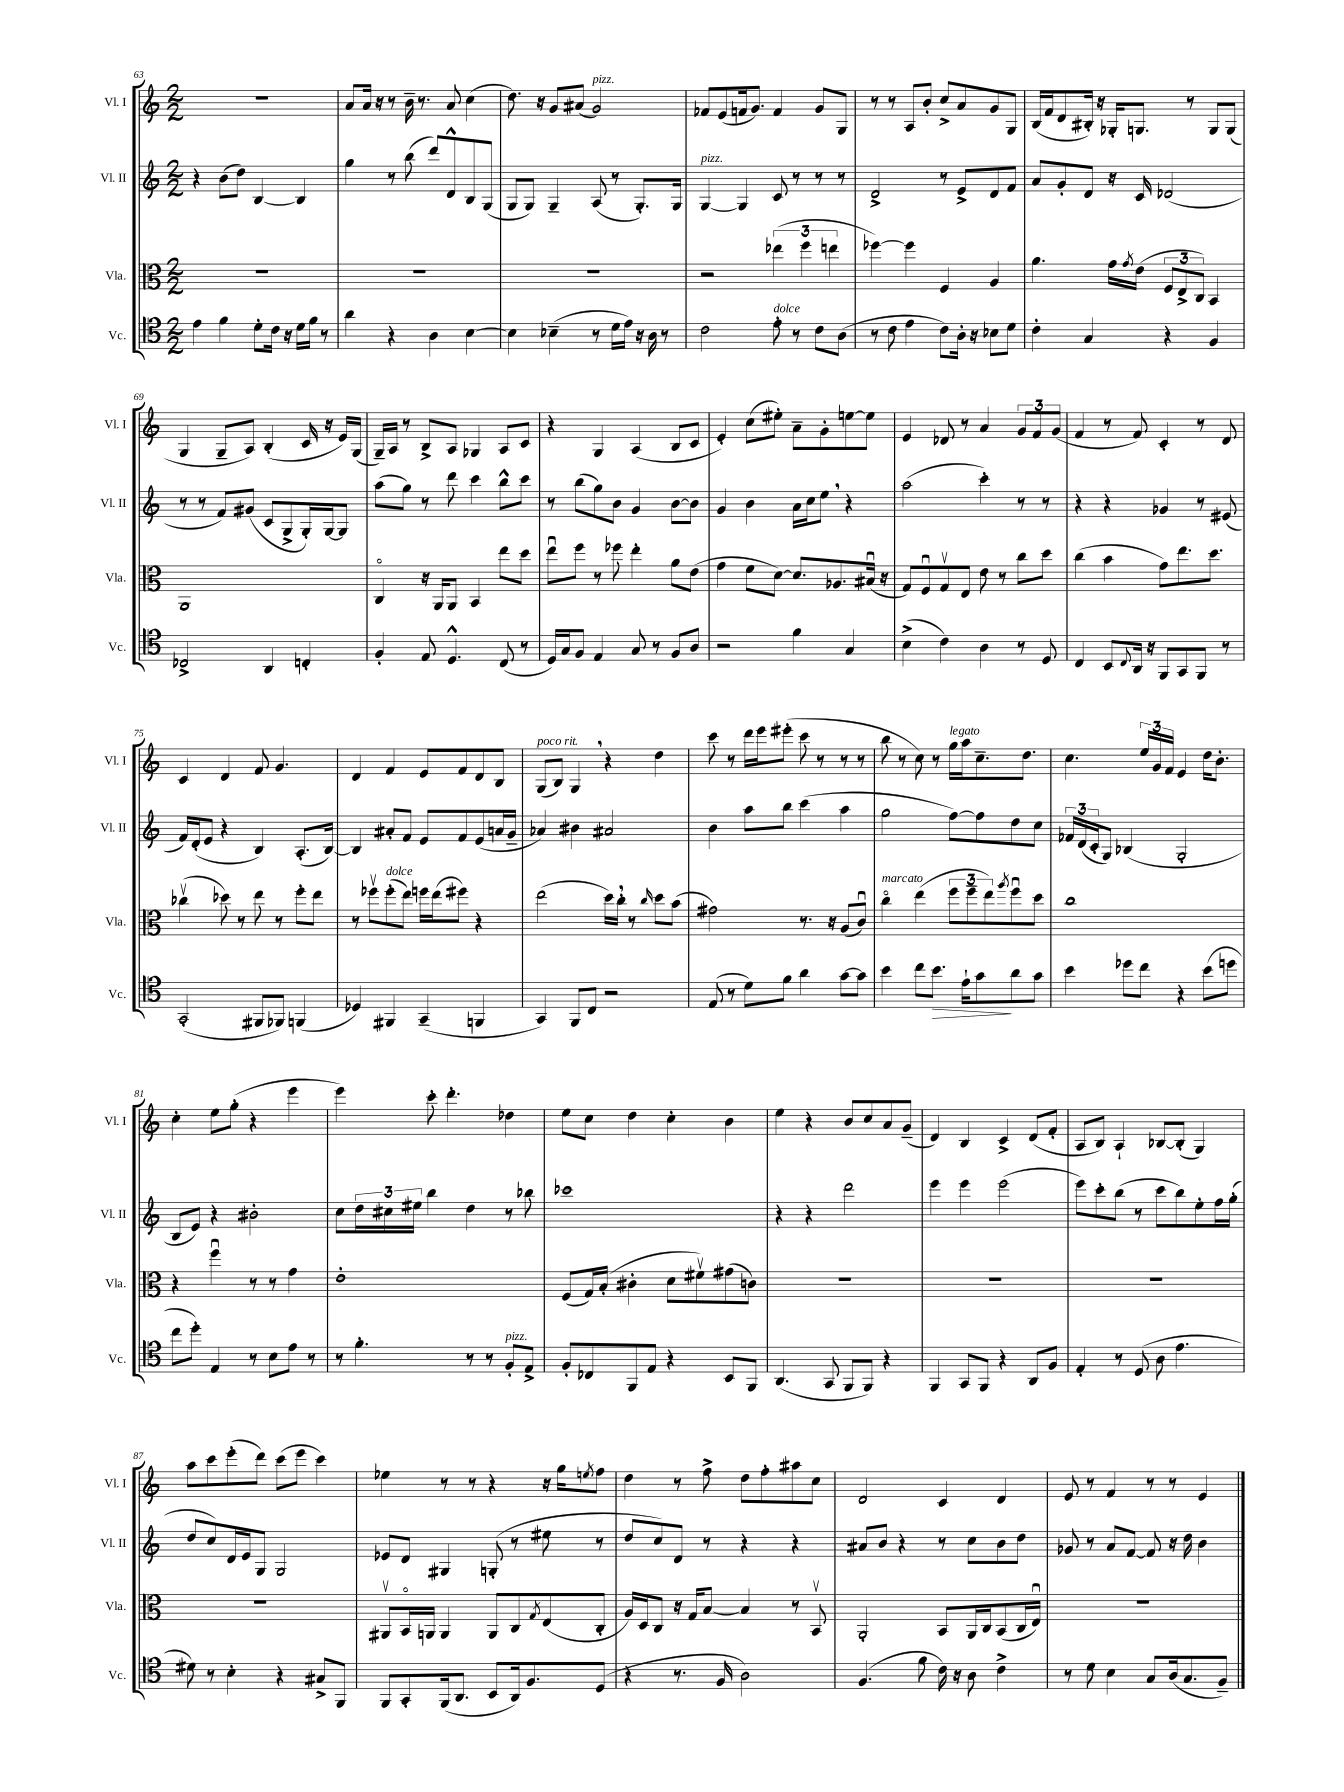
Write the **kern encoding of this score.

**kern	**dynam	**kern	**kern	**kern
*part4	*part4	*part3	*part2	*part1
*staff4	*staff4	*staff3	*staff2	*staff1
*I"Vc.	*	*I"Vla.	*I"Vl. II	*I"Vl. I
*I'Vc.	*	*I'Vla.	*I'Vl. II	*I'Vl. I
*clefC4	*	*clefC3	*clefG2	*clefG2
*k[]	*	*k[]	*k[]	*k[]
*M2/2	*	*M2/2	*M2/2	*M2/2
=63	=63	=63	=63	=63
4e\	.	1r	4r	1r
4f\	.	.	(8b\L	.
.	.	.	8dd\J)	.
8d'\L	.	.	[4B/	.
16c\Jk	.	.	.	.
16r	.	.	.	.
16d\LL	.	.	4B/]	.
16f\JJ	.	.	.	.
8r	.	.	.	.
=64	=64	=64	=64	=64
4a\	.	1r	4gg\	8a/L
.	.	.	.	16a/Jk
.	.	.	.	16r
4r	.	.	8r	8r
.	.	.	(8bb\	16b~\
.	.	.	.	8.r
4A\	.	.	8ddd/L)	.
.	.	.	8d^^/	8a/
[4B\	.	.	8B/	(4cc\
.	.	.	(8G/J	.
=65	=65	=65	=65	=65
4B\]	.	1r	8G/L	8.dd\)
.	.	.	8G/J)	.
.	.	.	.	16r
(4B-X~\	.	.	4G~/	8g/L
.	.	.	.	(8a#X/J
!	!	!	!	!LO:TX:a:i:t=pizz.
8r	.	.	(8A/	2g/)
16d\LL	.	.	8r	.
16e\JJ)	.	.	.	.
16r	.	.	8.G'/L)	.
16A\	.	.	.	.
8r	.	.	.	.
.	.	.	16G/Jk	.
=66	=66	=66	=66	=66
!	!	!	!LO:TX:a:i:t=pizz.	!
2c\	.	2r	[4G/	8f-X/L
.	.	.	.	(8e/
.	.	.	4G/]	16fn/k
.	.	.	.	8.g/J)
!LO:TX:a:i:t=dolce	!	!	!	!
8e'\	.	(6ee-X\	8c/	4f/
8r	.	.	8r	.
.	.	6ff\	.	.
8c\L	.	.	8r	8g/L
.	.	6een\	.	.
(8A\J	.	.	8r	8G/J
=67	=67	=67	=67	=67
8r	.	[4ff-X\)	2d^/	8r
8c\	.	.	.	8r
4e\	.	4ff-\]	.	8A/L
.	.	.	.	8b'/J
8c\L)	.	4F/	8r	8cc^/L
16A'\Jk	.	.	8e^/L	8a/
16r	.	.	.	.
8B-X\L	.	4A/	8d/	8g/
8d\J	.	.	8f/J	8G/J
=68	=68	=68	=68	=68
4c'\	.	4.a\	8a/L	(16B/LL
.	.	.	.	16f/J
.	.	.	8g'/	8d/
4G/	.	.	8d/J	16B#X'/Jk)
.	.	.	.	16r
.	.	16g\LL	16r	16G-X'/KL
.	.	8qg/	.	.
.	.	(16e\JJ	16c/	8.Gn/J
4r	.	12F/L	(2d-X/	.
.	.	12E^/	.	.
.	.	.	.	8r
.	.	12C/J)	.	.
4F/	.	4BB/	.	8G/L
.	.	.	.	(8G/J
!!LO:LB:g=z
=69	=69	=69	=69	=69
2C-X^/	.	1AA	8r	4G/
.	.	.	8r	.
.	.	.	8f/L)	8G~/L
.	.	.	(8g#X/J	8A/J)
4AA/	.	.	8c/L	(4B'/
.	.	.	8G^/	.
4Cn'/	.	.	16G'/L)	16c/
.	.	.	[16G/J	16r
.	.	.	8G/J]	16e/LL)
.	.	.	.	(16G/JJ
=70	=70	=70	=70	=70
4F'/	.	4C/	(8aa\L	16G~/LL)
.	.	.	.	16A/JJ
.	.	.	8gg\J)	8r
8E/	.	16r	8r	8B^/L
.	.	16AA/KL	.	.
4.D^^/	.	8AA/J	8ddd\	8A/J
.	.	4BB/	4ccc\	4G-X/
(8C/	.	8ee\L	8bb^^\L	8A/L
8r	.	8dd\J	8ccc\J	8c/J
=71	=71	=71	=71	=71
16D/LL)	.	8eeu\L	8r	4r
16G/J	.	.	.	.
8F/J	.	8ff\J	(8bb\L	.
4E/	.	8r	8gg\)	4G/
.	.	8ff-X\	8b\J	.
8G/	.	4ee'\	4g/	(4A/
8r	.	.	.	.
8F/L	.	8a\L	[8b\L	8B/L
8A/J	.	(8e\J	8b\J]	8c/J
=72	=72	=72	=72	=72
2r	.	4g\	4g/	4e'/)
.	.	8f\L	4b\	(8cc\L
.	.	[8d\J)	.	8ee#X'\J)
4f\	.	8.d/L]	16a\LL	8a~\L
.	.	.	16cc\J	.
.	.	.	8ee,\J	8g'\
.	.	8.A-X/	.	.
4G/	.	.	4r	[8een\
.	.	(16B#Xu/Jk	.	8ee\J]
.	.	16r	.	.
=73	=73	=73	=73	=73
(4B^\	.	8G/L)	(2aa\	4e/
.	.	8Fu/	.	.
4c\)	.	8Gv/	.	8d-X/
.	.	8E/J	.	8r
4A\	.	8e\	4ccc'\)	4a/
.	.	8r	.	.
8r	.	8cc\L	8r	12g/L
.	.	.	.	12f/
8D/	.	8dd\J	8r	.
.	.	.	.	(12g/J
=74	=74	=74	=74	=74
4C/	.	(4cc\	4r	4f/
8BB/L	.	4b\	4r	8r
8qqC/	.	.	.	.
16AA/Jk	.	.	.	8f/)
16r	.	.	.	.
8FF/L	.	8g\L)	4g-X/	4c'/
8GG/	.	8.ee\	.	.
8FF/J	.	.	8r	8r
.	.	8.dd\J	.	.
8r	.	.	(8e#X/	8d/
!!LO:LB:g=z
=75	=75	=75	=75	=75
(2GG'/	.	(4cc-Xv\	16f/LL)	4c/
.	.	.	(16d'/J	.
.	.	.	8e/J	.
.	.	8dd-X\)	4r	4d/
.	.	8r	.	.
8FF#X/L	.	8ee\	4B/)	8f/
8FF-X/J)	.	8r	.	4.g/
(4FFn/	.	8ff'\L	(8.A'/L	.
.	.	8ee\J	.	.
.	.	.	[16B/Jk)	.
=76	=76	=76	=76	=76
4D-X/)	.	8r	4B/]	4d/
.	.	8ff-Xv\L	.	.
!	!	!LO:TX:a:i:t=dolce	!	!
4FF#X/	.	(8ff-'\	8a#X'/L	4f/
.	.	8ee\J)	8f/J	.
(4GG~/	.	16ffn\LL	8e/L	8e/L
.	.	(16ee\J	.	.
.	.	8ff#X\J)	8f/	8f/
4FFn/	.	4r	(8e/	8d/
.	.	.	16an/L	8B/J
.	.	.	16g~/JJ	.
=77	=77	=77	=77	=77
!	!	!	!	!LO:TX:a:i:t=poco rit.
4GG/)	.	(2ee\	4a-X/)	(8G/L
.	.	.	.	8B/J)
8FF/L	.	.	4b#X\	4G,/
8C/J	.	.	.	.
2r	.	16dd\LL)	2a#X/	4r
.	.	16cc',\JJ	.	.
.	.	8r	.	.
.	.	16qqcc/	.	.
.	.	8dd\L	.	4dd\
.	.	(8b\J	.	.
=78	=78	=78	=78	=78
(8E/	.	2g#X\)	4b\	8ccc\
8r	.	.	.	8r
8d\L)	.	.	8aa\L	16ddd\LL
.	.	.	.	16eee\J
8f\J	.	.	8bb\J	(8eee#X'\J
4a\	.	8.r	(4ccc\	8ccc\
.	.	.	.	8r
.	.	16r	.	.
[8g\L	.	(8A/L	4aa\	8r
8g\J]	.	8cu/J)	.	8r
=79	=79	=79	=79	=79
!	!	!LO:TX:a:i:t=marcato	!	!
4b\	.	4cc\	2gg\	8bb\
.	.	.	.	8r
8cc\L	.	(4ee\	.	8cc\)
!	!LO:HP:b	!	!	!
8.b\J	>	.	.	8r
!	!	!	!	!LO:TX:a:i:t=legato
.	.	12ff\L	[8ff\L)	16gg\LL
16e`\KL	.	.	.	16aa\J
.	.	12ff~\	.	.
8g\	.	.	8ff\]	8.cc~\
.	.	12ee\)	.	.
.	.	8qaa/	.	.
8a\	]	8ffu\	8dd\	.
.	.	.	.	8.dd\J
8g\J	.	8dd\J	8cc\J	.
=80	=80	=80	=80	=80
4b\	.	1cc	24f-X/LL	4.cc\
.	.	.	(24d/	.
.	.	.	24c'/J	.
.	.	.	8G/J)	.
8dd-X\L	.	.	(4B-X/	.
8cc\J	.	.	.	24ee/LL
.	.	.	.	24g/
.	.	.	.	24f/JJ
4r	.	.	2G'/	4e/
(8b\L	.	.	.	16dd\KL
.	.	.	.	8.b'\J
8ddn\J	.	.	.	.
!!LO:LB:g=z
=81	=81	=81	=81	=81
8cc\L	.	4r	8B/L	4cc'\
8dd'\J)	.	.	8e/J)	.
4E/	.	4ffu\	4r	8ee\L
.	.	.	.	(8gg'\J
8r	.	8r	2b#X'\	4r
8B\L	.	8r	.	.
8e\J	.	4g\	.	4eee\
8r	.	.	.	.
=82	=82	=82	=82	=82
8r	.	1e'	8cc\L	4eee\)
4.f'\	.	.	24dd\L	.
.	.	.	24cc#X\	.
.	.	.	24ee#X\JJ	.
.	.	.	4bb\	8ccc'\
.	.	.	.	4.ddd'\
8r	.	.	4dd\	.
8r	.	.	.	.
!LO:TX:a:i:t=pizz.	!	!	!	!
8F'/L	.	.	8r	4dd-X\
8E^/J	.	.	8bb-X\	.
=83	=83	=83	=83	=83
8F'/L	.	(8F/L	1ccc-X	8ee\L
8C-X/	.	16G/L)	.	8cc\J
.	.	(16B'/JJ	.	.
8FF/	.	4c#X'\	.	4dd\
8E/J	.	.	.	.
4r	.	8d\L	.	4cc'\
.	.	8f#Xv\)	.	.
8BB/L	.	(8g#X\	.	4b\
8FF/J	.	8cn\J)	.	.
=84	=84	=84	=84	=84
(4.AA/	.	1r	4r	4ee\
.	.	.	4r	4r
8GG/	.	.	.	.
8FF/L	.	.	2ddd\	8b/L
8FF/J)	.	.	.	8cc/
4r	.	.	.	8a/
.	.	.	.	(8g~/J
=85	=85	=85	=85	=85
4FF/	.	1r	4eee\	4d/)
8GG/L	.	.	4eee\	4B/
8FF/J	.	.	.	.
4r	.	.	(2eee\	4c^/
8AA/L	.	.	.	(8d/L
8F/J	.	.	.	8f'/J
=86	=86	=86	=86	=86
4E'/	.	1r	8eee\L)	8A/L
.	.	.	8ccc'\	8B/J)
8r	.	.	(8bb\J	4A`/
(8D/	.	.	8r	.
8A\	.	.	8ccc\L	[8B-X/L
4.e\	.	.	8bb\)	(8B-'/J]
.	.	.	8ee'\	4G/)
.	.	.	16ff\L	.
.	.	.	(16gg'\JJ	.
!!LO:LB:g=z
=87	=87	=87	=87	=87
8d#X\)	.	1r	8dd/L	8aa\L
8r	.	.	8cc/)	8ccc\
4B'\	.	.	16d/L	(8eee'\
.	.	.	16e/J	.
.	.	.	8G/J	8ddd\J)
4r	.	.	2G/	(8ccc\L
.	.	.	.	8eee\J
8G#X^/L	.	.	.	4ccc\)
8FF/J	.	.	.	.
=88	=88	=88	=88	=88
8FF/L	.	8AA#Xv/L	8e-X/L	4ee-X\
8GG'/	.	16BB/L	8d/J	.
.	.	16AAn/JJ	.	.
(16FF/k	.	4AA/	4G#X/	8r
8.AA/J	.	.	.	.
.	.	.	.	8r
8BB/L	.	8AA/L	(8Gn'/	4r
16AA/k)	.	8C/	8r	.
8.F/	.	.	.	.
.	.	8qG/	.	.
.	.	(8E/	8ee#X\	16r
.	.	.	.	16gg\KL
.	.	.	.	8qeen/
(8D/J	.	8C'/J	8r	8ff\J
=89	=89	=89	=89	=89
4r	.	16A/LL)	8dd/L	4dd\
.	.	16D/J	.	.
.	.	8C/J	8cc/)	.
8.r	.	16r	8d/J	8r
.	.	16G/KL	.	.
.	.	[8B/J	8r	8ff^\
16F/	.	.	.	.
2A\)	.	4B/]	4r	8dd\L
.	.	.	.	8ff'\
.	.	8r	4r	8aa#X\
.	.	8BBv/	.	8cc\J
=90	=90	=90	=90	=90
(4.F/	.	2AA'/	8a#X/L	2d/
.	.	.	8b/J	.
.	.	.	4r	.
8f\	.	.	.	.
16c\)	.	8BB/L	8r	4c/
16r	.	.	.	.
8A\	.	16AA/L	8cc\L	.
.	.	16C/J	.	.
4c^\	.	(8BB/	8b\	4d/
.	.	16C/L	8dd\J	.
.	.	16Eu/JJ)	.	.
=91	=91	=91	=91	=91
8r	.	1r	8g-X/	8e/
8d\	.	.	8r	8r
4B\	.	.	8a/L	4f/
.	.	.	[8f/J	.
8G/L	.	.	8f/]	8r
(16A/k	.	.	16r	8r
8.G/	.	.	16dd\	.
.	.	.	4b\	4e/
8F~/J)	.	.	.	.
==	==	==	==	==
*-	*-	*-	*-	*-
